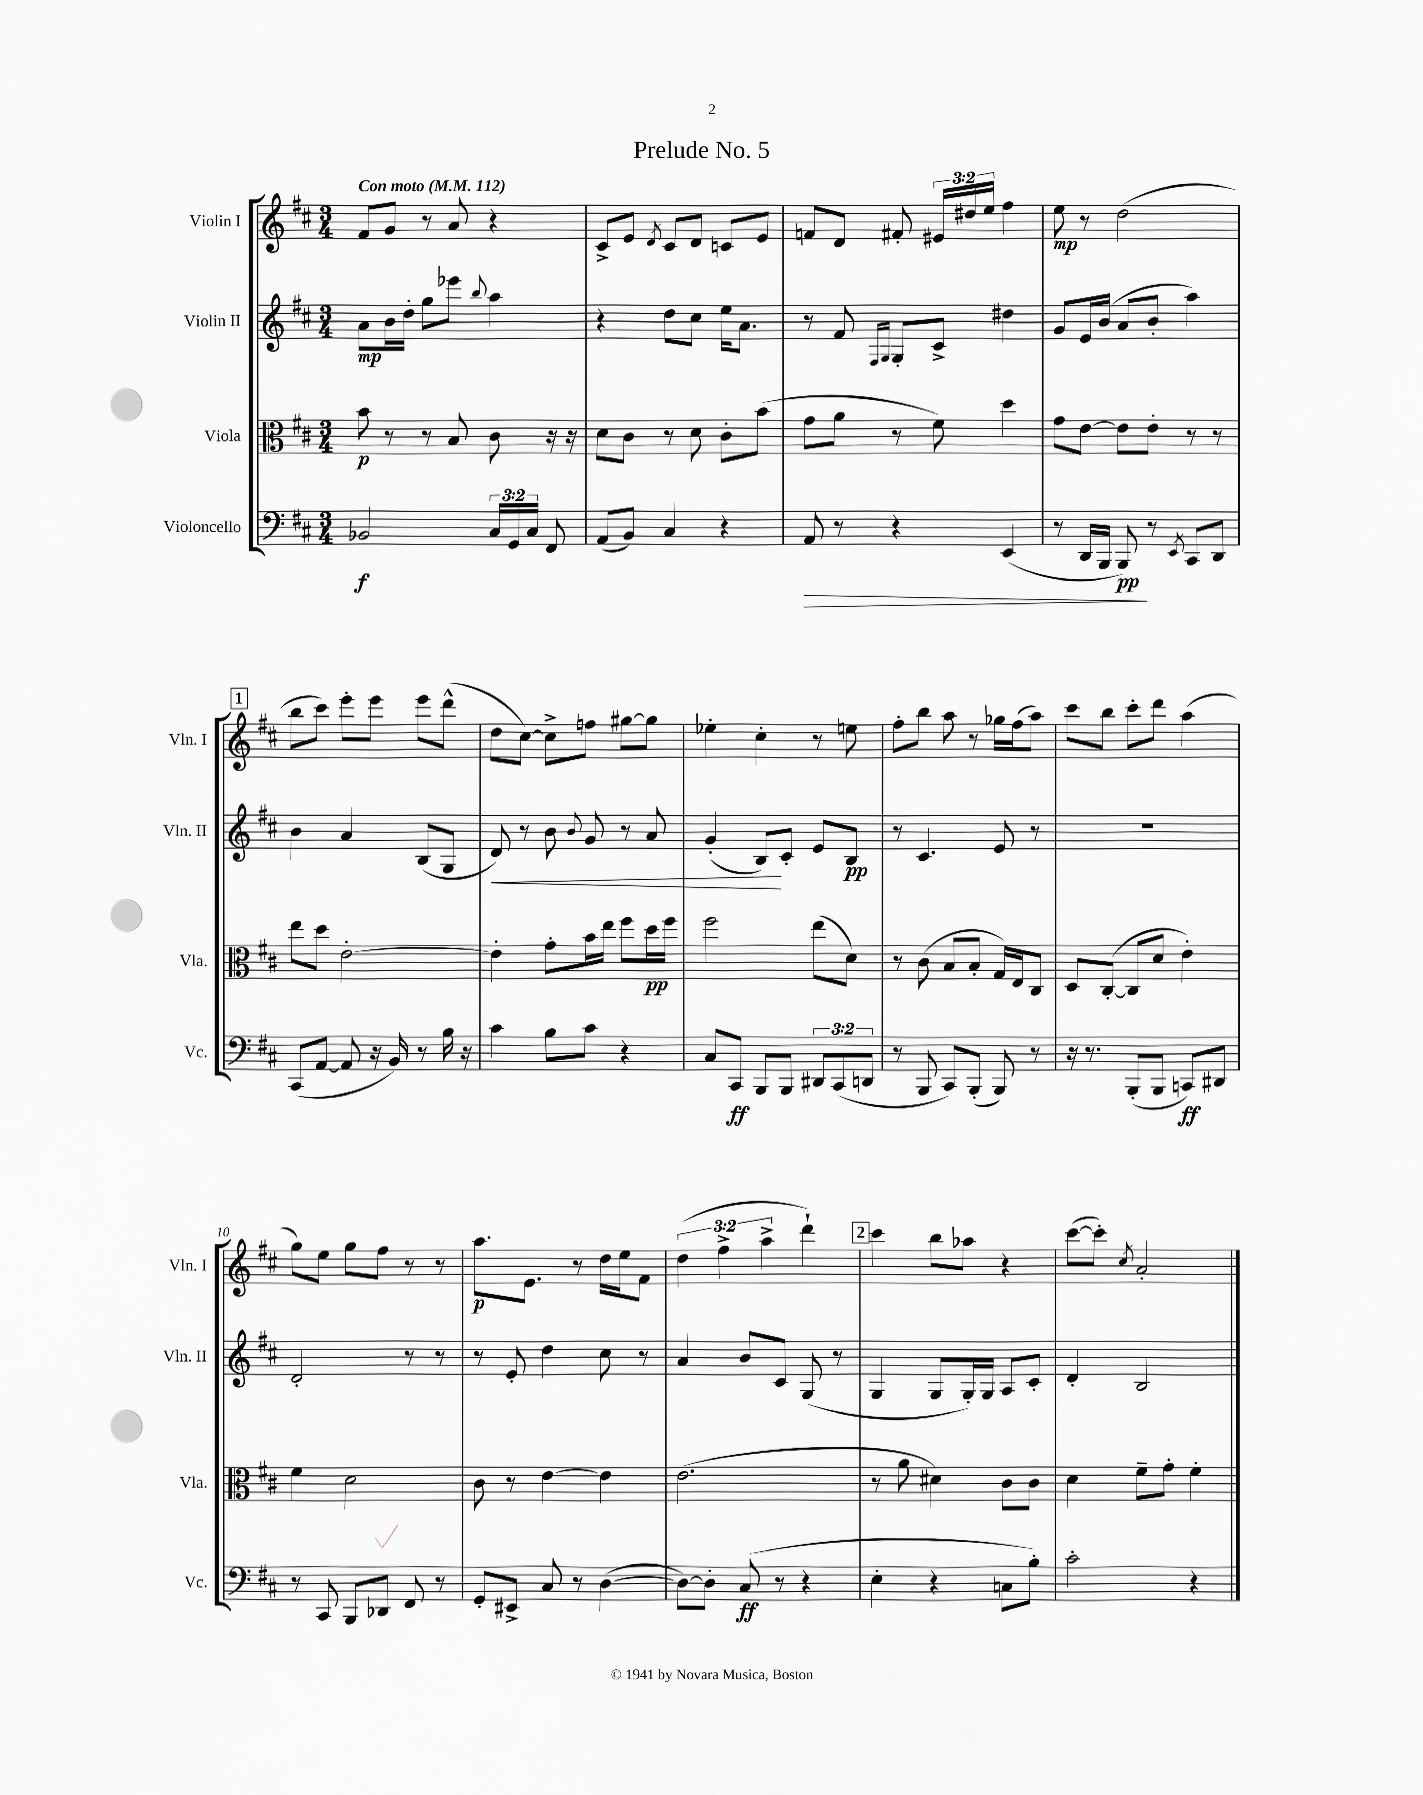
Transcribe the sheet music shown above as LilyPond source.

\header { title = "Prelude No. 5" }
<<
\new StaffGroup <<
\new Staff = "s0" \with { instrumentName = "Violin I" shortInstrumentName = "Vln. I" } {
    \clef treble \key d \major \numericTimeSignature \time 3/4 \override Staff.TupletNumber.text = #tuplet-number::calc-fraction-text \tempo "Con moto" 4 = 112
    \autoBeamOff fis'8[ g'8] r8 a'8 r4 |
    cis'8[-> e'8] \acciaccatura { d'8 } cis'8[ d'8] c'8[ e'8] |
    f'8[ d'8] fis'8-. \tuplet 3/2 { eis'16[ dis''16 e''16] } fis''4 |
    e''8\mp r8 d''2( |
    \mark \markup { \box "1" } b''8[ cis'''8]) e'''8[-. e'''8] e'''8[ d'''8]-^( |
    d''8[ cis''8]~) cis''8[-> f''8] gis''8[~ gis''8] |
    ees''4-. cis''4-. r8 e''8 |
    fis''8[-. b''8] a''8 r8 ges''16[ fis''16( a''8]) |
    cis'''8[ b''8] cis'''8[-. d'''8] a''4( |
    g''8[) e''8] g''8[ fis''8] r8 r8 |
    a''8.[\p e'8.] r8 d''16[ e''16 fis'8] |
    \tuplet 3/2 { d''4( fis''4-> a''4-> } d'''4-!) |
    \mark \markup { \box "2" } cis'''4 b''8[ aes''8] r4 |
    cis'''8[~( cis'''8]-.) \acciaccatura { cis''8 } a'2-. \bar "|." |
}
\new Staff = "s1" \with { instrumentName = "Violin II" shortInstrumentName = "Vln. II" } {
    \clef treble \key d \major \numericTimeSignature \time 3/4
    \autoBeamOff a'8[\mp b'16 d''16]-. g''8[ ees'''8] \appoggiatura { b''8 } a''4 |
    r4 d''8[ cis''8] e''16[ a'8.] |
    r8 fis'8 \grace { fis16[ g16] } g8[-. cis'8]-> dis''4 |
    g'8[ e'16 b'16]( a'8[ b'8]-. a''4) |
    \mark \markup { \box "1" } b'4 a'4 b8[( g8] |
    d'8\<) r8 b'8 \appoggiatura { b'8 } g'8 r8 a'8 |
    g'4-.( b8[\!) cis'8]-. e'8[ b8]\pp |
    r8 cis'4. e'8 r8 |
    R2. |
    d'2-. r8 r8 |
    r8 e'8-. d''4 cis''8 r8 |
    a'4 b'8[ cis'8] g8( r8 |
    \mark \markup { \box "2" } g4 g8[ g16-.) g16] a8[ cis'8]-. |
    d'4-. b2 \bar "|." |
}
\new Staff = "s2" \with { instrumentName = "Viola" shortInstrumentName = "Vla." } {
    \clef alto \key d \major \numericTimeSignature \time 3/4
    \autoBeamOff b'8\p r8 r8 b8 cis'8 r16 r16 |
    d'8[ cis'8] r8 d'8 cis'8[-. b'8]( |
    g'8[ a'8] r8 fis'8) d''4 |
    g'8[ e'8]~ e'8[ e'8]-. r8 r8 |
    \mark \markup { \box "1" } e''8[ d''8] e'2~-. |
    e'4-. g'8[-. b'16 e''16] fis''8[ d''16\pp fis''16] |
    fis''2 e''8[( d'8]) |
    r8 cis'8( b8[ b8]-. g16[) e16 cis8] |
    d8[ cis8]~-.( cis8[ d'8] e'4-.) |
    fis'4 d'2 |
    cis'8 r8 e'4~ e'4 |
    e'2.( |
    \mark \markup { \box "2" } r8 a'8 dis'4) cis'8[ cis'8] |
    d'4 fis'8[-- g'8]-. fis'4-. \bar "|." |
}
\new Staff = "s3" \with { instrumentName = "Violoncello" shortInstrumentName = "Vc." } {
    \clef bass \key d \major \numericTimeSignature \time 3/4 \override Staff.TupletNumber.text = #tuplet-number::calc-fraction-text
    \autoBeamOff bes,2\f \tuplet 3/2 { cis16[ g,16 cis16] } fis,8 |
    a,8[( b,8]) cis4 r4 |
    a,8\> r8 r4 e,4( |
    r8 d,16[ b,,16] b,,8\pp\!) r8 \acciaccatura { e,8 } cis,8[ d,8] |
    \mark \markup { \box "1" } cis,8[( a,8]~ a,8 r16 b,16) r8 b16 r16 |
    cis'4 b8[ cis'8] r4 |
    cis8[ cis,8]\ff b,,8[ b,,8] \tuplet 3/2 { dis,8[ cis,8( d,8] } |
    r8 b,,8 cis,8[) b,,8]-.( b,,8) r8 |
    r16 r8. b,,8[-.( b,,8] c,8[\ff) dis,8] |
    r8 cis,8 b,,8[ des,8] fis,8 r8 |
    g,8[-. eis,8]-> cis8 r8 d4~( |
    d8[~) d8]-. cis8\ff( r8 r4 |
    \mark \markup { \box "2" } e4-. r4 c8[ b8]-.) |
    cis'2-. r4 \bar "|." |
}
>>
>>
